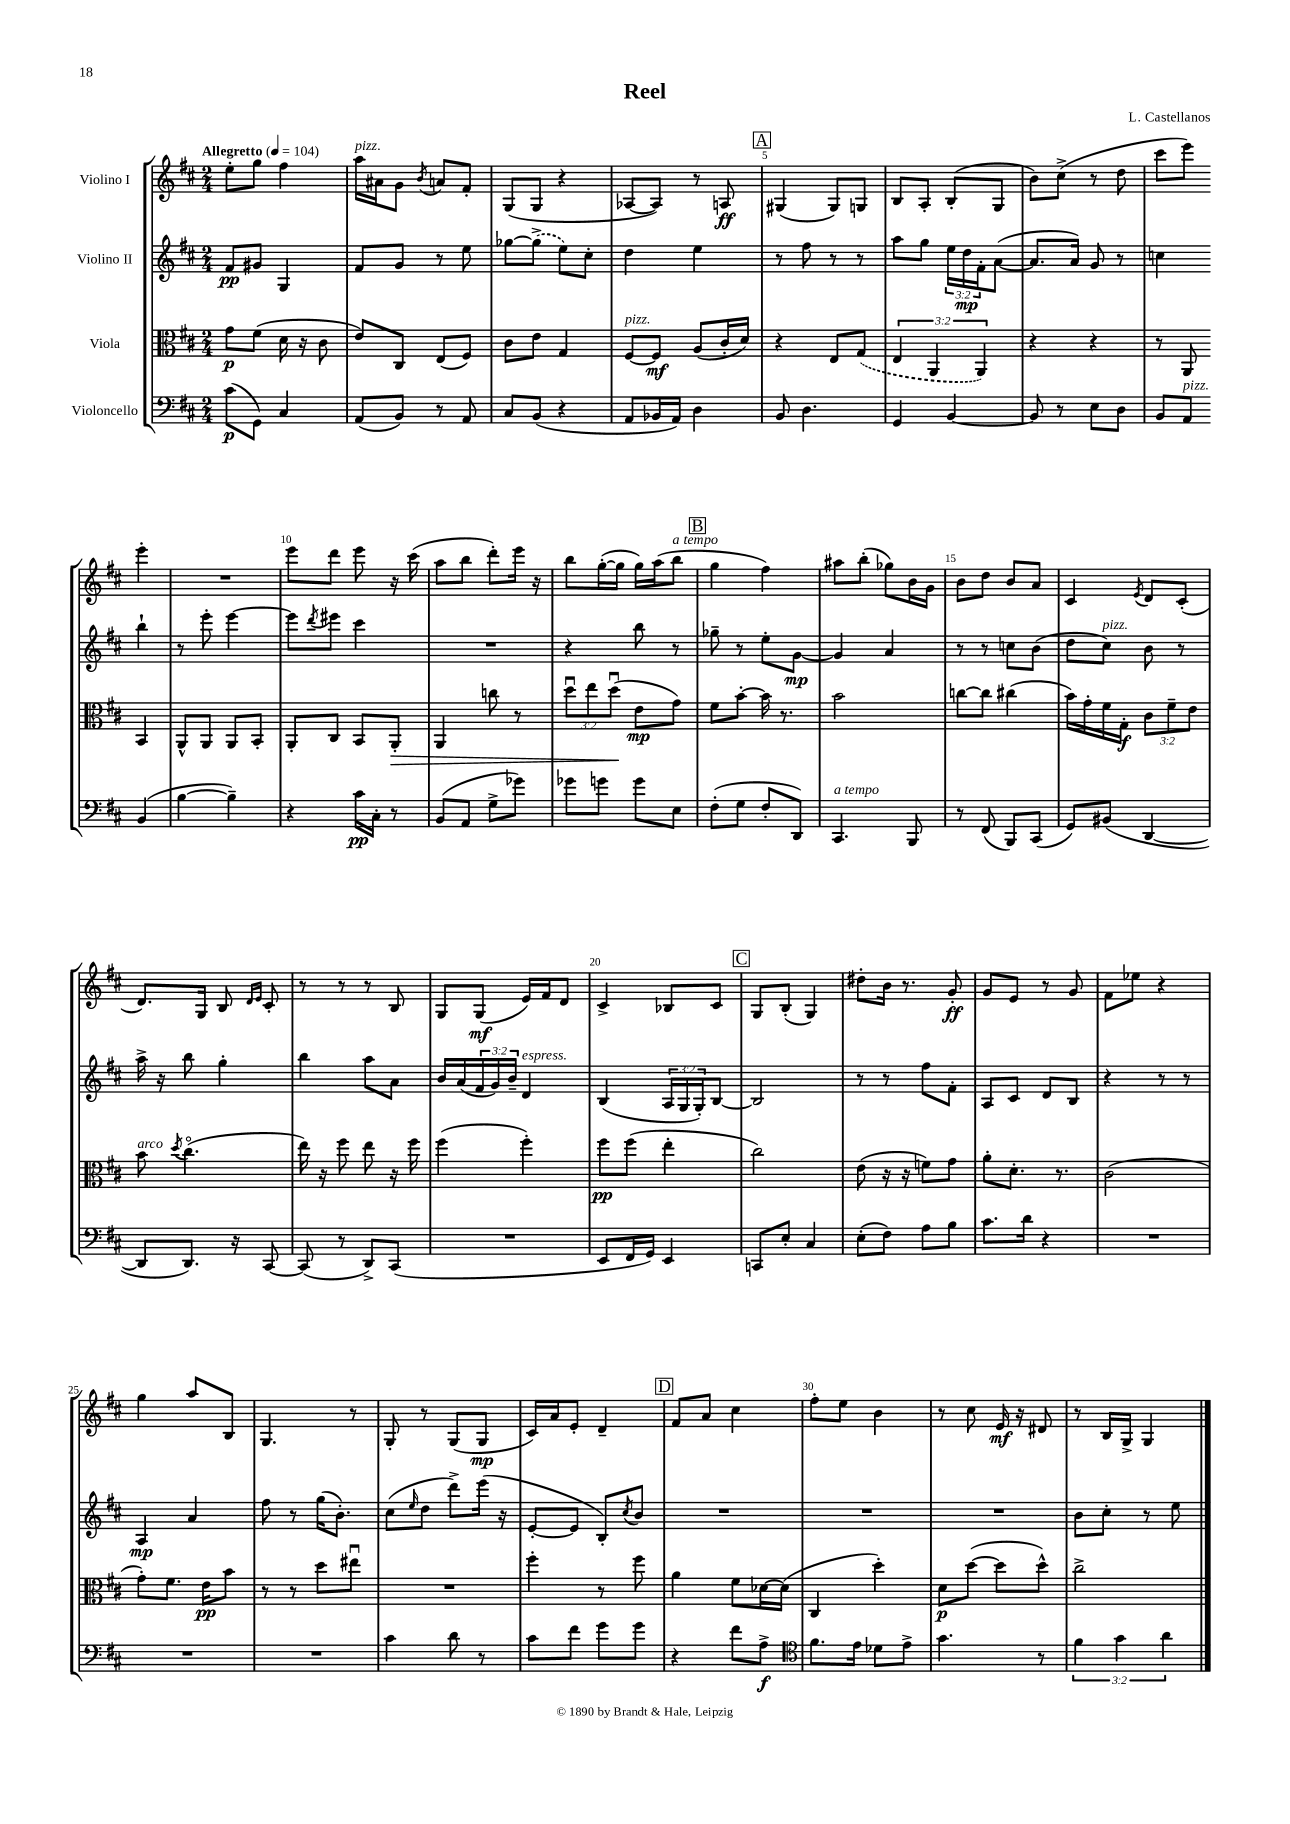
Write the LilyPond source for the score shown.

\header { title = "Reel" composer = "L. Castellanos" }
<<
\new StaffGroup <<
\new Staff = "s0" \with { instrumentName = "Violino I" } {
    \clef treble \key d \major \numericTimeSignature \time 2/4 \tempo "Allegretto" 4 = 104
    e''8-. g''8 fis''4 |
    a''16^\markup { \italic "pizz." } ais'16 g'8 \acciaccatura { b'8 } a'8 fis'8-. |
    g8( g8 r4 |
    aes8~ aes8) r8 a8\ff |
    \mark \markup { \box "A" } gis4( gis8) g8 |
    b8 a8-. b8-.( g8 |
    b'8) cis''8->( r8 d''8 |
    cis'''8 e'''8) e'''4-. |
    R2 |
    e'''8 d'''8 e'''8 r16 cis'''16( |
    a''8 b''8 d'''8-.) e'''16 r16 |
    b''8 g''16~-.( g''16 g''16) a''16( b''8^\markup { \italic "a tempo" } |
    \mark \markup { \box "B" } g''4 fis''4) |
    ais''8 b''8-.( ges''8) b'16 g'16 |
    b'8 d''8 b'8 a'8 |
    cis'4 \acciaccatura { e'8 } d'8 cis'8-.( |
    d'8.) g16 b8 \grace { d'16 e'16 } cis'8-. |
    r8 r8 r8 b8 |
    g8 g8\mf( e'16) fis'16 d'8 |
    cis'4-> bes8 cis'8 |
    \mark \markup { \box "C" } g8 b8-.( g4) |
    dis''8-. b'16 r8. g'8-.\ff |
    g'8 e'8 r8 g'8 |
    fis'8 ees''8 r4 |
    g''4 a''8 b8 |
    g4. r8 |
    g8-. r8 g8( g8\mp |
    cis'16) a'16 e'8-. d'4-- |
    \mark \markup { \box "D" } fis'8 a'8 cis''4 |
    fis''8-. e''8 b'4 |
    r8 cis''8 e'16\mf r16 dis'8 |
    r8 b16 g16-> g4 \bar "|." |
}
\new Staff = "s1" \with { instrumentName = "Violino II" } {
    \clef treble \key d \major \numericTimeSignature \time 2/4 \override Staff.TupletNumber.text = #tuplet-number::calc-fraction-text
    fis'8\pp gis'8 g4 |
    fis'8 g'8 r8 e''8 |
    ges''8~ \once \slurDashed ges''8->( e''8) cis''8-. |
    d''4 e''4 |
    \mark \markup { \box "A" } r8 fis''8 r8 r8 |
    a''8 g''8 \tuplet 3/2 { e''16 d''16\mp fis'16-. } a'8~( |
    a'8. a'16) g'8 r8 |
    c''4 b''4-! |
    r8 e'''8-. e'''4~ |
    e'''8 \acciaccatura { d'''8 } eis'''8 cis'''4 |
    R2 |
    r4 b''8 r8 |
    \mark \markup { \box "B" } ges''8-- r8 e''8-. g'8~\mp |
    g'4 a'4 |
    r8 r8 c''8 b'8( |
    d''8 cis''8^\markup { \italic "pizz." }) b'8 r8 |
    a''16-> r16 b''8 g''4-. |
    b''4 a''8 a'8 |
    b'16 a'16( \tuplet 3/2 { fis'16 g'16) b'16-- } d'4^\markup { \italic "espress." } |
    b4( \tuplet 3/2 { a16 g16 g16-.) } b8~ |
    \mark \markup { \box "C" } b2 |
    r8 r8 fis''8 fis'8-. |
    a8 cis'8 d'8 b8 |
    r4 r8 r8 |
    a4\mp a'4 |
    fis''8 r8 g''16( b'8.-.) |
    cis''8( \grace { e''16 } d''8 d'''8->) e'''16( r16 |
    e'8~-. e'8 b8-.) \acciaccatura { cis''8 } b'8 |
    \mark \markup { \box "D" } R2 |
    R2 |
    R2 |
    b'8 cis''8-. r8 e''8 \bar "|." |
}
\new Staff = "s2" \with { instrumentName = "Viola" } {
    \clef alto \key d \major \numericTimeSignature \time 2/4 \override Staff.TupletNumber.text = #tuplet-number::calc-fraction-text
    g'8\p fis'8( d'16 r16 cis'8 |
    e'8) cis8 e8( fis8) |
    cis'8 e'8 g4 |
    fis8~^\markup { \italic "pizz." } fis8\mf a8( cis'16-. d'16) |
    \mark \markup { \box "A" } r4 e8 \once \slurDashed g8( |
    \tuplet 3/2 { e4 a,4 a,4) } |
    r4 r4 |
    r8 a,8 b,4 |
    a,8-^ a,8 a,8 b,8-. |
    a,8-. cis8 b,8 a,8-.\> |
    a,4 c''8 r8 |
    \tuplet 3/2 { d''8\downbow e''8 d''8\downbow\!( } e'8\mp g'8) |
    \mark \markup { \box "B" } fis'8 b'8~-. b'16 r8. |
    b'2 |
    c''8~ c''8 cis''4( |
    b'16) g'16-. fis'16 g16-.\f \tuplet 3/2 { cis'8 fis'8-- e'8 } |
    b'8^\markup { \italic "arco" } \acciaccatura { d''8 } cis''4.\flageolet( |
    e''16) r16 fis''8 e''8 r16 fis''16 |
    fis''4( fis''4-.) |
    fis''8\pp fis''8( e''4-. |
    \mark \markup { \box "C" } cis''2) |
    e'8( r16 r16 f'8) g'8 |
    a'8-. d'8.-. r8. |
    cis'2( |
    g'8-.) fis'8. e'16\pp b'8 |
    r8 r8 d''8 eis''8\downbow |
    R2 |
    fis''4-. r8 fis''8 |
    \mark \markup { \box "D" } a'4 fis'8 des'16~ des'16( |
    cis4 d''4-.) |
    d'8\p d''8~( d''8 d''8-^) |
    cis''2-> \bar "|." |
}
\new Staff = "s3" \with { instrumentName = "Violoncello" } {
    \clef bass \key d \major \numericTimeSignature \time 2/4 \override Staff.TupletNumber.text = #tuplet-number::calc-fraction-text
    cis'8\p( g,8) cis4 |
    a,8( b,8) r8 a,8 |
    cis8 b,8( r4 |
    a,8 bes,16 a,16) d4 |
    \mark \markup { \box "A" } b,8 d4. |
    g,4 b,4~ |
    b,8 r8 e8 d8 |
    b,8 a,8^\markup { \italic "pizz." } b,4( |
    b4~ b4--) |
    r4 cis'16\pp cis16-. r8 |
    b,8( a,8 g8-> ges'8) |
    ges'8 g'8 g'8 e8 |
    \mark \markup { \box "B" } fis8-.( g8 fis8-. d,8) |
    cis,4.^\markup { \italic "a tempo" } b,,8 |
    r8 fis,8( b,,8) cis,8( |
    g,8) bis,8( d,4~ |
    d,8 d,8.) r16 cis,8~ |
    cis,8( r8 d,8->) cis,8( |
    R2 |
    e,8 fis,16 g,16) e,4 |
    \mark \markup { \box "C" } c,8 e8-. cis4 |
    e8-.( fis8) a8 b8 |
    cis'8. d'16 r4 |
    R2 |
    R2 |
    R2 |
    cis'4 d'8 r8 |
    cis'8 fis'8 g'8 g'8 |
    \mark \markup { \box "D" } r4 fis'8 a8->\f |
    \clef tenor fis'8. e'16 des'8 e'8-> |
    g'4. r8 |
    \tuplet 3/2 { fis'4 g'4 a'4 } \bar "|." |
}
>>
>>
\layout { \context { \Score \override BarNumber.break-visibility = ##(#f #t #t) barNumberVisibility = #(every-nth-bar-number-visible 5) } }
